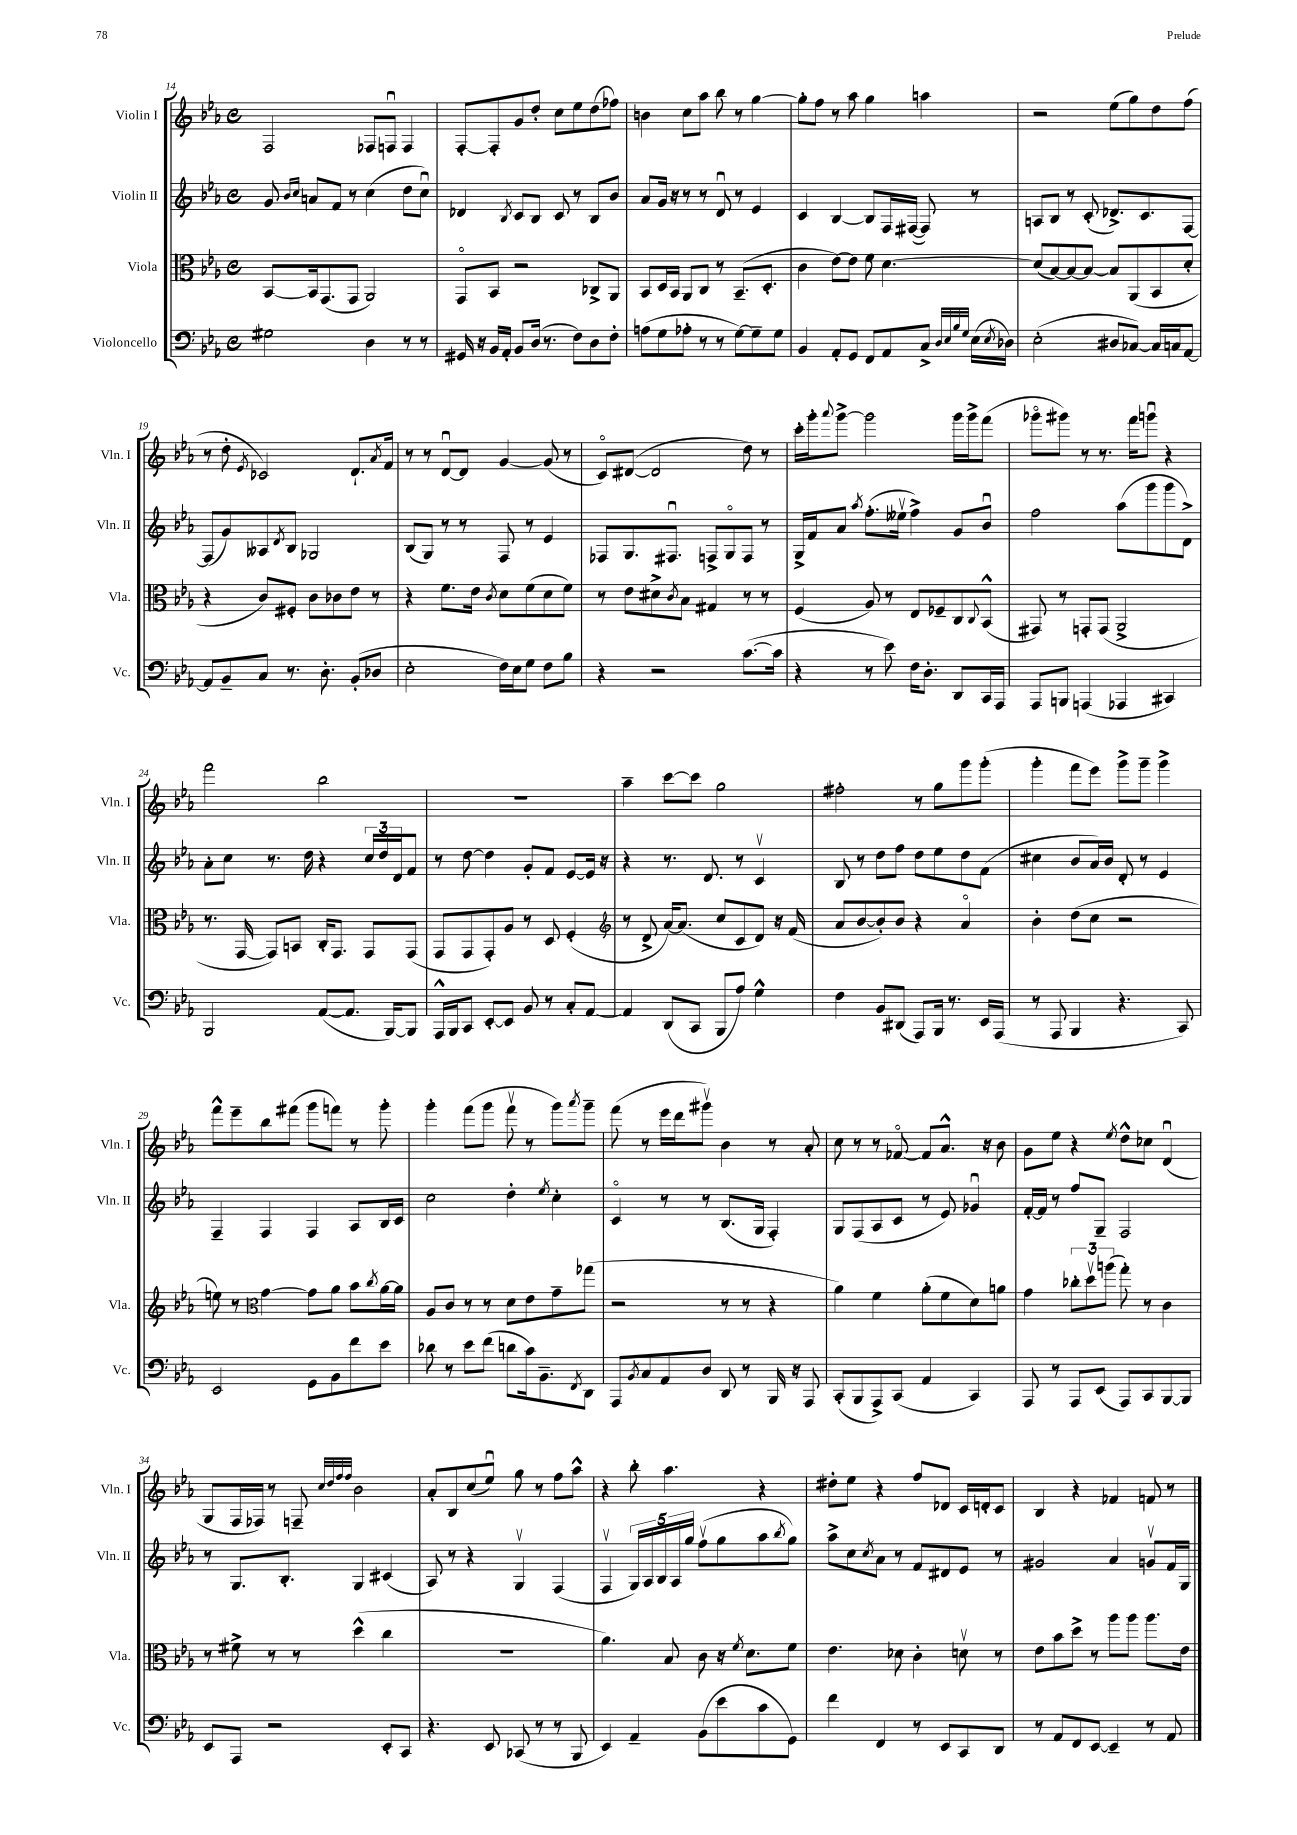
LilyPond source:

<<
\new StaffGroup <<
\new Staff = "s0" \with { instrumentName = "Violin I" shortInstrumentName = "Vln. I" } {
    \clef treble \key ees \major \defaultTimeSignature \time 4/4
    f2 fes8 f8\downbow f4 |
    f8~-. f8-. g'8 d''8-. c''8 ees''8 d''8( fes''8) |
    b'4 c''8 aes''8 bes''8 r8 g''4~ |
    g''8-. f''8 r8 aes''8 g''4 a''4 |
    r2 ees''8( g''8) d''8 f''8( |
    r8 d''8-. \acciaccatura { ees'8 } ces'2) d'8.-! \acciaccatura { aes'8 } f'16 |
    r8 r8 d'8~\downbow d'8 g'4~ g'8( r8 |
    c'8\flageolet) dis'8~( dis'2 d''8) r8 |
    c'''16-. g'''16-. \appoggiatura { aes'''8 } g'''8~-> g'''2 g'''16 g'''16-> f'''8( |
    ges'''8\flageolet gis'''8) r8 r8. f'''16 g'''8\downbow r4 |
    f'''2 bes''2 |
    R1 |
    aes''4-- c'''8~ c'''8 g''2 |
    fis''2-. r8 g''8 g'''8 g'''8-.( |
    g'''4-. f'''8 ees'''8) g'''8-> g'''8-- g'''4-> |
    f'''8-^ ees'''8-- bes''8 fis'''8( g'''8 f'''8) r8 g'''8-. |
    g'''4-. f'''8( g'''8 f'''8\upbow r8 g'''8) \acciaccatura { aes'''8 } g'''8-- |
    f'''8( r8 ees'''16 d'''16 gis'''8\upbow) bes'4 r8 aes'8-. |
    c''8 r8 r8 fes'8~\flageolet fes'8 aes'8.-^ r16 bes'8 |
    g'8 ees''8 r4 \acciaccatura { ees''8 } d''8-^ ces''8 d'4\downbow( |
    g8 f16 fes16) r8 f8-- \grace { c''32 d''32 f''32 f''32 } bes'2 |
    aes'8-. bes8 c''8( ees''8\downbow) g''8 r8 f''8 aes''8-^ |
    r4 bes''8-. aes''4. r4 |
    dis''8-. ees''8 r4 f''8 des'8 c'16 d'16-. c'8 |
    bes4 r4 fes'4 f'8 r8 \bar "|." |
}
\new Staff = "s1" \with { instrumentName = "Violin II" shortInstrumentName = "Vln. II" } {
    \clef treble \key ees \major \defaultTimeSignature \time 4/4
    g'8 \grace { bes'16 c''16 } a'8 f'8 r8 c''4( d''8 c''8\downbow) |
    des'4 \acciaccatura { bes8 } c'8 bes8 c'8 r8 bes8 bes'8 |
    aes'8 g'16 r16 r8 r8 d'8\downbow r8 ees'4 |
    c'4 bes4~ bes8 f16 fis16~( fis8) r8 |
    a8 bes8 r8 c'8-.( des'8.->) c'8. f8~ |
    f8( g'8) aeses8 \acciaccatura { d'8 } bes8 ges2 |
    bes8( g8) r8 r8 f8 r8 ees'4 |
    fes8 g8. fis8.\downbow f8-> g8\flageolet f8 r8 |
    g16-> f'16 aes'8 \acciaccatura { aes''8 } f''8.-.( eeses''16\upbow f''4->) g'8 bes'8\downbow |
    f''2 aes''8( g'''8 g'''8 d'8->) |
    aes'8-. c''8 r8. d''16 r4 \tuplet 3/2 { c''16 d''16 d'16 } f'8 |
    r8 d''8~ d''4 g'8-. f'8 ees'8~ ees'16 r16 |
    r4 r8. d'8. r8 c'4\upbow |
    bes8 r8 d''8 f''8 d''8 ees''8 d''8 f'8( |
    cis''4 bes'8 aes'16) bes'16 d'8-. r8 ees'4 |
    f4-- f4 f4 aes8 bes16 c'16 |
    c''2 d''4-. \acciaccatura { ees''8 } c''4-. |
    c'4\flageolet r8 r8 bes8.( g16 f4-.) |
    g8 f8( aes8 c'8 r8 ees'8) ges'4\downbow |
    f'16~-. f'16 r8 f''8 g8-- f2 |
    r8 g8. bes8.-. g4 cis'4( |
    aes8) r8 r4 g4\upbow f4( |
    f4\upbow \tuplet 5/4 { g16) aes16 bes16 aes16 g''16 } f''8\upbow( g''8 aes''8 \acciaccatura { bes''8 } g''8) |
    aes''8-> c''8 \acciaccatura { c''8 } aes'8 r8 f'8 dis'8 ees'8 r8 |
    gis'2 aes'4 g'8\upbow f'16 g16 \bar "|." |
}
\new Staff = "s2" \with { instrumentName = "Viola" shortInstrumentName = "Vla." } {
    \clef alto \key ees \major \defaultTimeSignature \time 4/4
    bes,8~ bes,16 g,8.( g,8 aes,2) |
    g,8\flageolet bes,8 r2 ces8-> aes,8 |
    bes,8 d16 bes,16 aes,8 c8 r8 bes,8.--( d8.-. |
    c'4 ees'8~) ees'8 f'8 d'4.~ |
    d'8( bes8~) bes8~ bes8~ bes8 aes,8( bes,8 d'8-. |
    r4 c'8) fis8-. c'8 ces'8 ees'8 r8 |
    r4 f'8. ees'16 \acciaccatura { c'8 } d'8 f'8( d'8 f'8) |
    r8 ees'8 dis'8-> \acciaccatura { c'8 } bes8 gis4 r8 r8 |
    f4( aes8) r8 ees8 fes8-- c8 \appoggiatura { c8 } bes,8-^( |
    gis,8) r8 g,8-. g,8( aes,2-> |
    r8. g,16~ g,8) b,8 c16-. g,8. g,8 g,8( |
    g,8 g,8 g,8-.) aes8 r8 d8 f4-.( |
    \clef treble r8 d'8-> aes'16~) aes'8.( c''8 c'8 d'8) r16 f'16( |
    aes'8 bes'8~ bes'8-.) bes'8 r4 aes'4\flageolet |
    bes'4-. d''8( c''8 r2 |
    e''8) r8 \clef alto g'4~ g'8 aes'8 bes'8 \acciaccatura { c''8 } aes'16~ aes'16 |
    aes8 c'8 r8 r8 d'8 ees'8 g'8-- ges''8( |
    r2 r8 r8 r4 |
    aes'4) f'4 aes'8-.( f'8 d'8) a'8 |
    g'4 \tuplet 3/2 { ces''8-. d''8\upbow a''8( } g''8-.) r8 c'4 |
    r8 fis'8-> r8 r8 d''4-^( c''4 |
    R1 |
    aes'4.) bes8 c'8 r16 \acciaccatura { f'8 } d'8. f'8 |
    ees'4. des'8 c'4-. d'8\upbow r8 |
    ees'8 bes'8 d''8-> r8 aes''8 aes''8 aes''8. ees'16 \bar "|." |
}
\new Staff = "s3" \with { instrumentName = "Violoncello" shortInstrumentName = "Vc." } {
    \clef bass \key ees \major \defaultTimeSignature \time 4/4
    gis2 d4 r8 r8 |
    gis,16 r16 bes,16 aes,16-. bes,8 d16( r8. f8) d8 f8-. |
    a8( g8 aes8-. r8 r8 g8~) g8-- g8 |
    bes,4 aes,8-. g,8 f,8 aes,8 c8-> \grace { d32 ees32 bes32 g32 } ees16( \acciaccatura { ees8 } des16) |
    ees2-.( dis8 ces8~) ces16 c16 aes,8~ |
    aes,8 bes,8-- c8 r8. d8.-. bes,8-.( des8 |
    ees2-. f16) ees16 g8 f8 bes8 |
    r4 r2 c'8.~( c'16 |
    r4 r8 ees'8) f16 d8.-. d,8 c,16 aes,,16 |
    aes,,8 b,,8 a,,4( aes,,4 cis,4) |
    bes,,2 aes,8~( aes,8. bes,,16~) bes,,8 |
    aes,,16-^ bes,,16 c,8 ees,8~-. ees,8 bes,8 r8 c8-. aes,8~ |
    aes,4 d,8( c,8 bes,,8 aes8) g4-^ |
    f4 bes,8 dis,8( aes,,8) bes,,16 r8. ees,16 aes,,16( |
    r8 aes,,8 bes,,4 r4. c,8) |
    ees,2 g,8 bes,8 f'8 ees'8 |
    des'8 r8 ees'8 f'8( d'8 c'16) bes,8.-- \acciaccatura { f,8 } d,8 |
    aes,,8 \acciaccatura { bes,8 } c8 aes,8 d8 d,8 r8 bes,,16 r16 aes,,8 |
    c,8-.( bes,,8 aes,,8->) c,8( aes,4 c,4) |
    aes,,8 r8 aes,,8 ees,8( aes,,8) c,8 bes,,8~ bes,,8 |
    ees,8 aes,,8 r2 ees,8-. c,8 |
    r4. ees,8 ces,8( r8 r8 bes,,8 |
    ees,4) aes,4-- bes,8( ees'8 c'8 g,8) |
    f'4 f,4 r8 ees,8 c,8 d,8 |
    r8 aes,8 f,8 ees,8~ ees,4-- r8 aes,8 \bar "|." |
}
>>
>>
\layout { \context { \Score currentBarNumber = #14 } }
